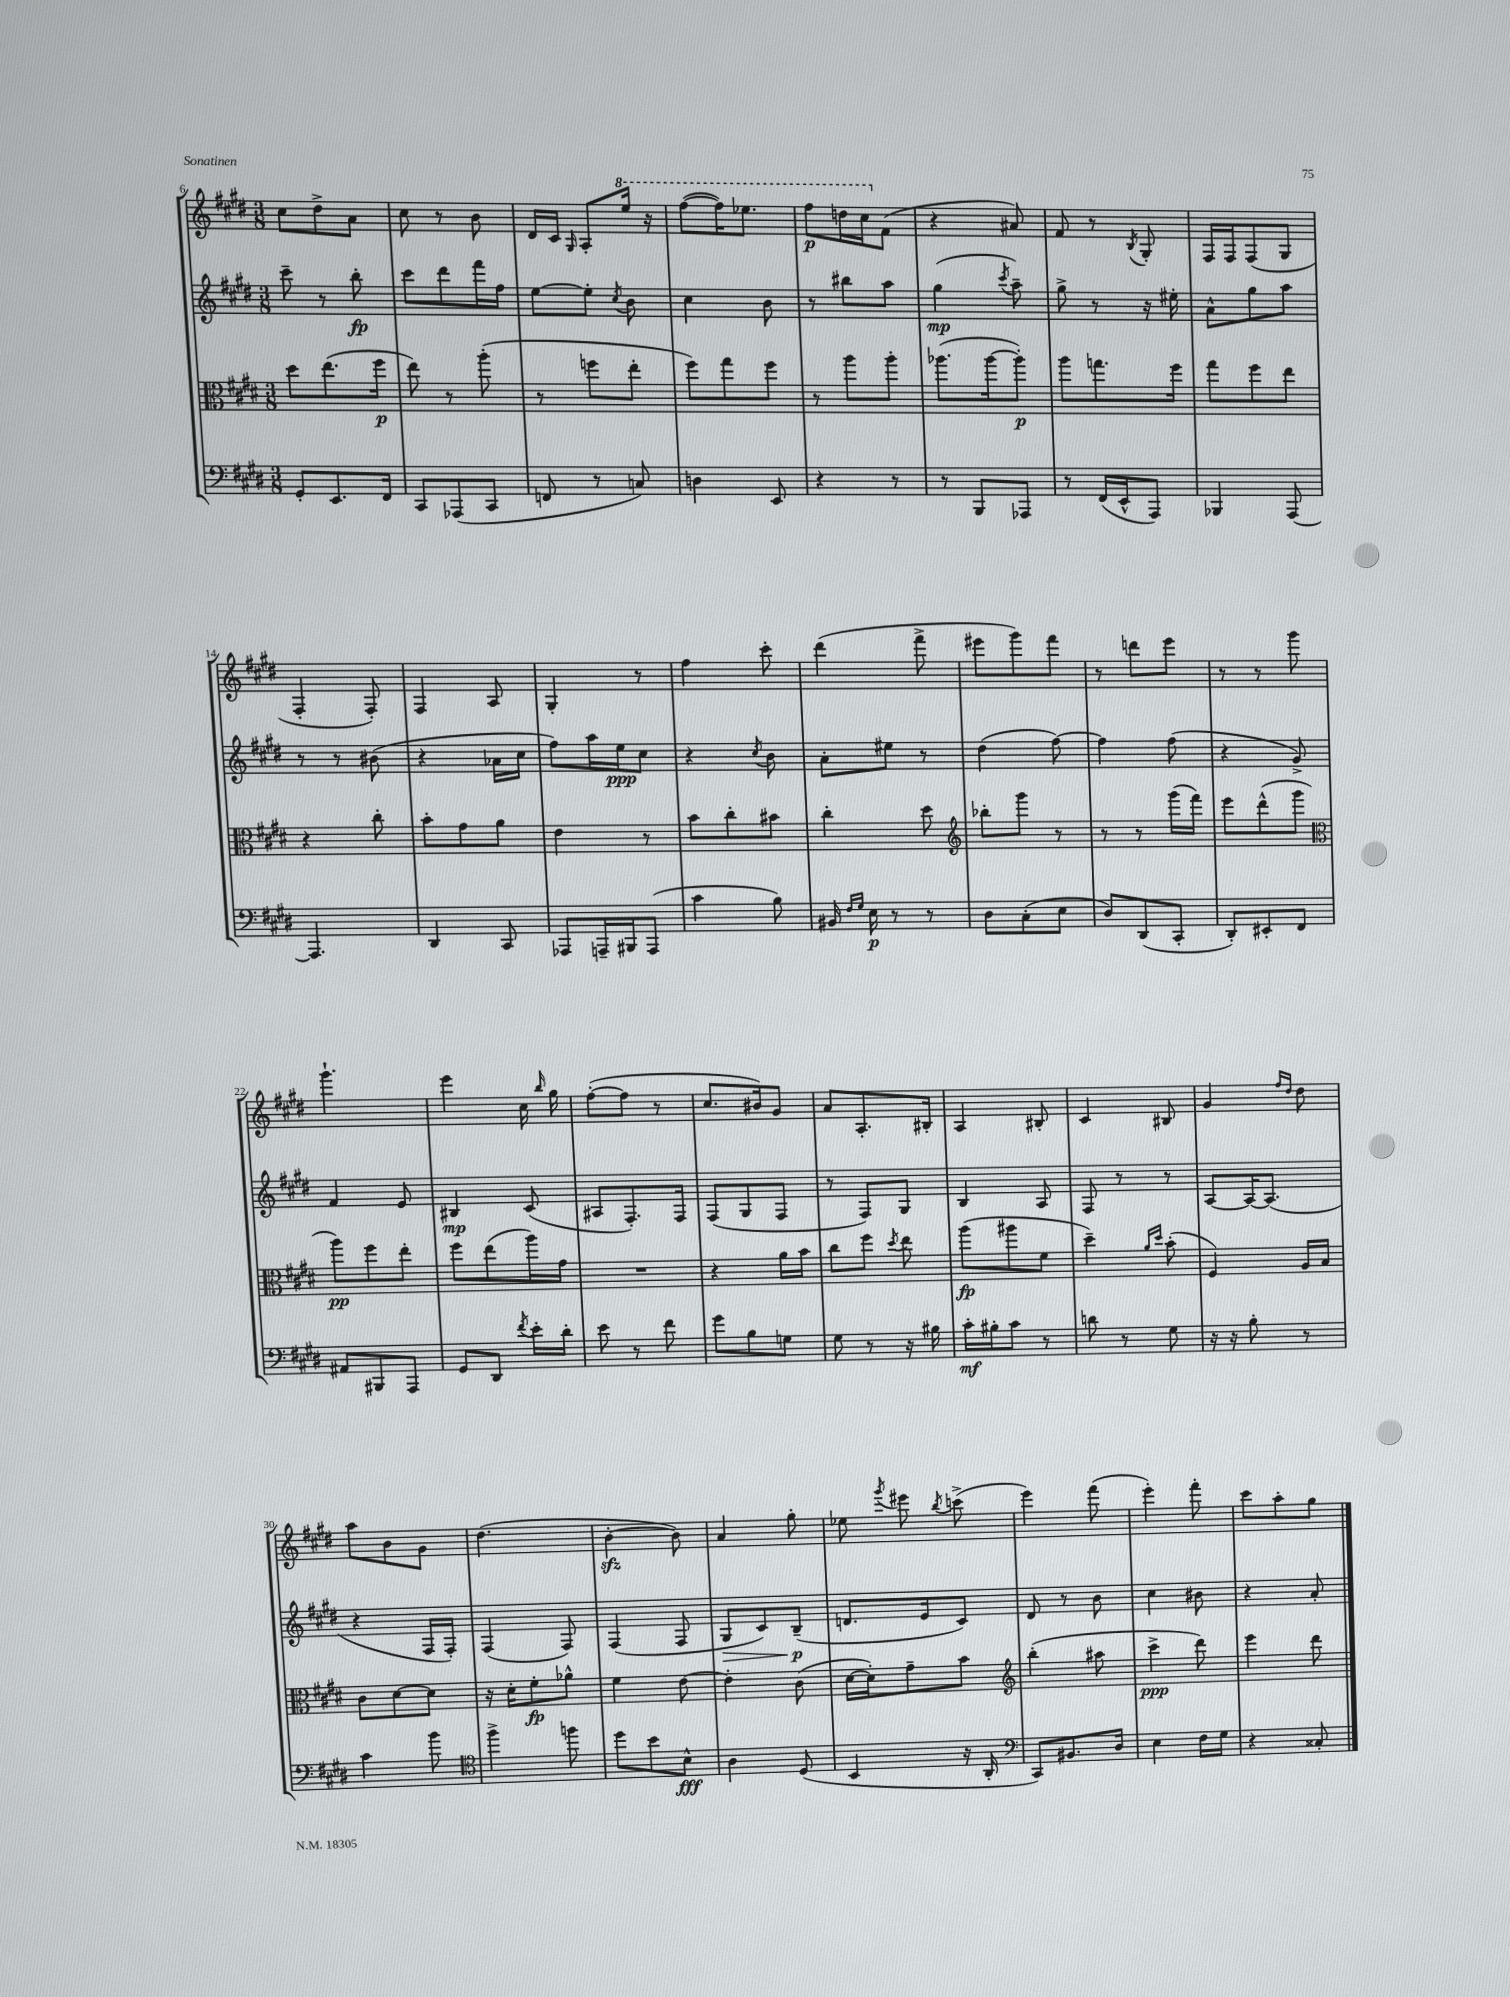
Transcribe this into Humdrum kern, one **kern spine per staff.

**kern	**kern	**kern	**kern
*staff4	*staff3	*staff2	*staff1
*clefF4	*clefC3	*clefG2	*clefG2
*k[f#c#g#d#]	*k[f#c#g#d#]	*k[f#c#g#d#]	*k[f#c#g#d#]
*M3/8	*M3/8	*M3/8	*M3/8
8GG#'	8dd#	8ccc#~	8cc#
8.EE	(8.ee	8r	8dd#^
.	.	8bb'	8a
16FF#	16ff#	.	.
=	=	=	=
8CC#	8ee)	8ccc#	8cc#
(8AAA-	8r	8ddd#	8r
8CC#	(8aa'	16fff#	8b
.	.	16ff#	.
=	=	=	=
8FF	8r	[8ee	16d#
.	.	.	16c#
.	.	.	16qqG#
8r	8ff	8ee']	8A'
.	.	8qcc#	.
8C)	8ee'	8b	16eee
.	.	.	16r
=	=	=	=
4D	8ff#)	4cc#	([8fff#
.	8gg#	.	16fff#])
.	.	.	8.eee-
8EE	8ff#	8b	.
=	=	=	=
4r	8r	8r	8fff#
.	8aa	8bb#	16ddd
.	.	.	16ccc#
8r	8aa'	8aa	(8f#
=	=	=	=
8r	(8.aa-	(4gg#	4r
8BBB	.	.	.
.	[16aa-	.	.
.	.	8qccc#	.
8AAA-	8aa-'])	8aa~)	8a#)
=	=	=	=
8r	8aa	8gg#^	8f#
(16FF#	8.gg	8r	8r
16EE^^	.	.	.
.	.	.	8qB
8AAA)	.	16r	8G#'
.	16ff#	16ee#'	.
=	=	=	=
4BBB-	8gg#	8a^^	16F#
.	.	.	16F#
.	8ff#	8gg#	(8F#
[8AAA	8ee	8aa	8G#
=	=	=	=
4.AAA]	4r	8r	4F#'
.	.	8r	.
.	8cc#'	(8b#	8F#')
=	=	=	=
4DD#	8b'	4r	4F#
.	8g#	.	.
8CC#	8a	16a-	8A
.	.	16cc#	.
=	=	=	=
8AAA-	4e	8ff#)	4G#'
16AAA~	.	16aa	.
16BBB#	.	16ee	.
(8AAA	8r	8cc#	8r
=	=	=	=
4c#	8b	4r	4ff#
.	8cc#'	.	.
.	.	8qcc#	.
8B)	8b#	8b	8ccc#'
=	=	=	=
16BB#	4cc#'	8a'	(4ddd#
16qqF#	.	.	.
16qqG#	.	.	.
16E	.	.	.
8r	.	8ee#	.
8r	8dd#	8r	8fff#^
=	=	=	=
*	*clefG2	*	*
8D#	8bb-'	(4dd#	8eee#
(8C#'	8ggg#	.	8ggg#)
8E	8r	[8ff#)	8fff#
=	=	=	=
8D#)	8r	4ff#]	8r
(8DD#	8r	.	8ddd
8CC#'	(16ggg#	(8ff#	8eee
.	16fff#)	.	.
=	=	=	=
8DD#')	8eee	4r	8r
8EE#'	(8ddd#^^	.	8r
8FF#	8ggg#	8g#^)	8ggg#
=	=	=	=
*	*clefC3	*	*
8AA#	8aa)	4f#	4.ggg#`
8BBB#	8ff#	.	.
8AAA	8ee'	8e	.
=	=	=	=
8GG#	8ff#	4B#	4eee
8DD#	(8ee	.	.
8qf#	.	.	.
16e'	16aa)	(8c#	16cc#
.	.	.	16qqbb
16d#'	16g#	.	16gg#
=	=	=	=
8e	4.r	8A#	([8ff#'
8r	.	8.F#')	8ff#]
8f#	.	.	8r
.	.	16F#	.
=	=	=	=
8g#	4r	(8F#	8.cc#
8B	.	8G#	.
.	.	.	16b#)
8G	16a	8F#	8g#
.	16b	.	.
=	=	=	=
8G#	8cc#	8r	8a
8r	8ff#	8F#)	8.A'
.	8qdd#	.	.
16r	8ee	8G#	.
16B#	.	.	16B#'
=	=	=	=
16c#'	(8aa	4B	4A
16B#'	.	.	.
8c#	8aa#	.	.
8r	8f#	8A	8B#'
=	=	=	=
8d	4dd#~)	8F#	4c#
8r	.	8r	.
.	16qqa	.	.
.	16qqdd#	.	.
8G#	(8b'	8r	8B#
=	=	=	=
16r	4F#)	[8A	4g#
16r	.	.	.
8B'	.	16A_	.
.	.	(8.A]	.
.	.	.	16qqff#
.	.	.	16qqdd#
8r	16A	.	8dd#
.	16B	.	.
=	=	=	=
4c#	8c#	4r	8aa
.	[8d#	.	8b
8b	8d#]	16F#	8g#
.	.	16F#')	.
=	=	=	=
*clefC4	*	*	*
4ff#^	16r	(4F#	(4.dd#
.	16d#'	.	.
.	8f#'	.	.
8ff	8a-^^	8F#)	.
=	=	=	=
8dd#	4f#	(4F#	[4b'
8b	.	.	.
8B^^	[8e	8F#	8b])
=	=	=	=
4A	4e']	8G#	4a
.	.	8c#)	.
(8D#	(8c#	(8B~	8gg#'
=	=	=	=
4BB	[16d#	8.d	8ee-
.	16d#'])	.	.
.	.	.	8qggg#
.	8g#~	.	8eee#
.	.	16e	.
.	.	.	8qbb
16r	8b	8c#)	(8ccc^
16AA'	.	.	.
=	=	=	=
*clefF4	*clefG2	*	*
8CC#)	(4bb'	8d#	4eee)
8.BB#	.	8r	.
.	8aa#	8b	(8fff#
16D#	.	.	.
=	=	=	=
4E	4ccc#^	4cc#	4eee')
16F#	8ddd#)	8b#	8fff#'
16G#	.	.	.
=	=	=	=
4r	4eee	4r	8ccc#
.	.	.	8aa'
8C##'	8ddd#	8a'	8gg#
==	==	==	==
*-	*-	*-	*-
